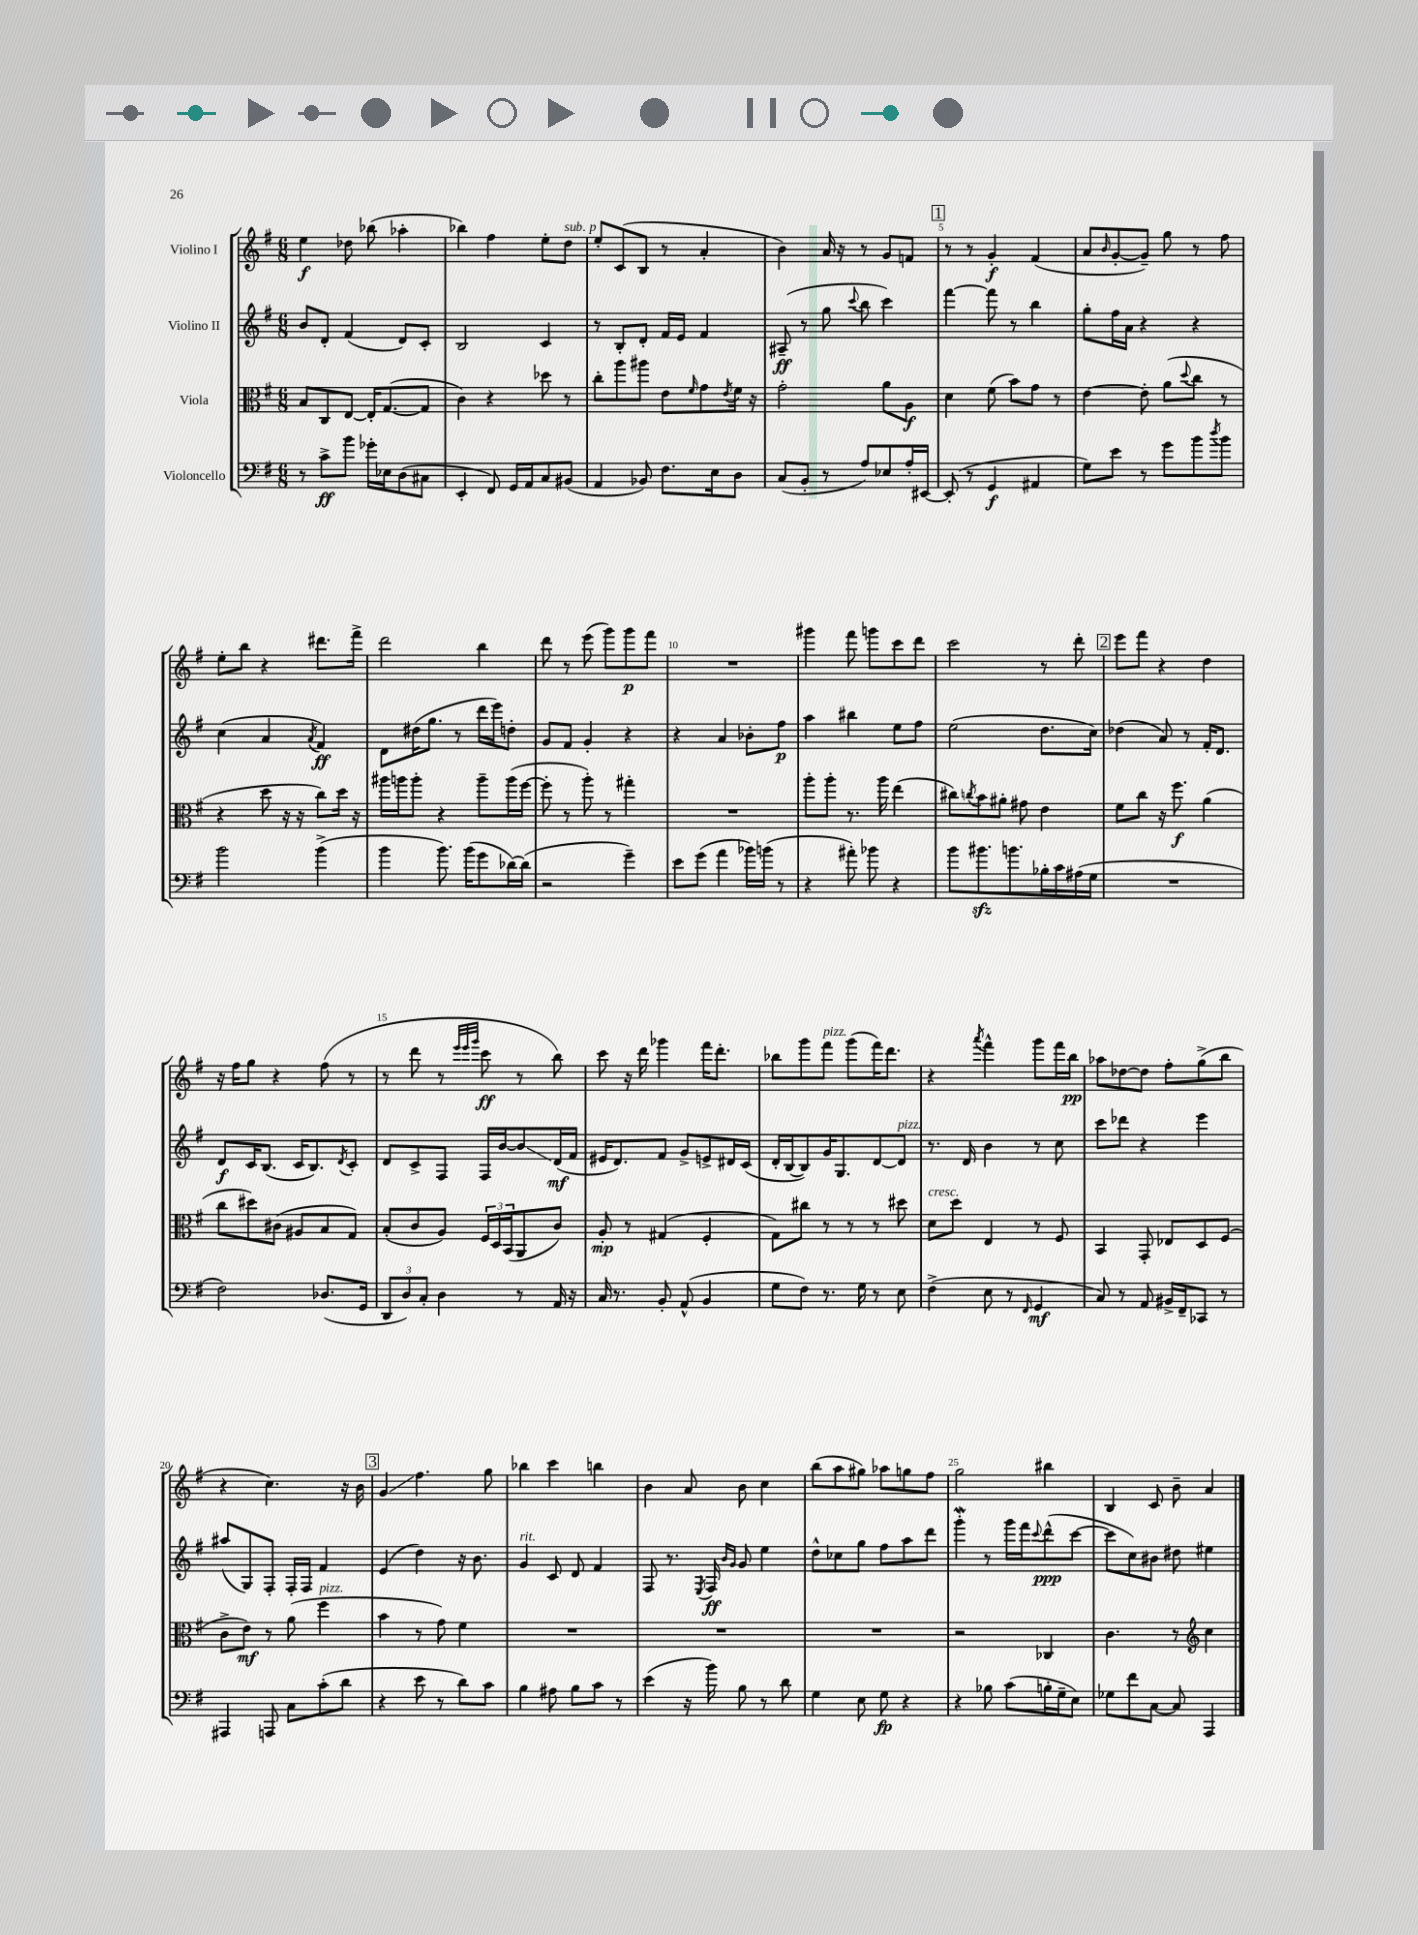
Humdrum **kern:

**kern	**kern	**kern	**kern
*staff4	*staff3	*staff2	*staff1
*clefF4	*clefC3	*clefG2	*clefG2
*k[f#]	*k[f#]	*k[f#]	*k[f#]
*M6/8	*M6/8	*M6/8	*M6/8
8r	8B/L	8b/L	4ee\
8c^\L	8C/	8d'/J	.
8b\J	[8E/J	(4f#/	8dd-\
16g-'\LL	16E'/]LK	.	(8bb-\
16E-\J	([8.G/	.	.
(8D\	.	8d/L)	4aa-'\
8C#\J	8G/]J	8c'/J	.
=	=	=	=
4EE'/	4c\)	2B/	4bb-\)
8FF#/)	4r	.	4ff#\
16GG/LL	.	.	.
16AA/J	.	.	.
8C/	8dd-\	4c/	8ee'\L
(8BB#/J	8r	.	8dd\J
=	=	=	=
4AA/	8cc'\L	8r	8ee'/L
.	8aa\	8B'/L	(8c/
8BB-/)	8aa#\J	8d'/J	8B/J
8.F#\L	8e\L	16f#/LL	8r
.	.	16e/JJ	.
.	16qqf#/	.	.
.	8g\	4f#/	4a'/
16E\k	.	.	.
.	8qe/	.	.
8D\J	16f#\Jk	.	.
.	16r	.	.
=	=	=	=
(8C/L	2g'\	(8A#~/	4b\)
8BB'/J	.	8r	.
8r	.	8gg\	16a/
.	.	.	16r
.	.	8qqccc/	.
8A/L)	.	8bb\	8r
8E-/	8a\L	4ccc\)	8g/L
16A'/L	8A\J	.	8f/J
[16EE#/JJ	.	.	.
=	=	=	=
(8EE#'/]	4d\	[4fff#\	8r
8r	.	.	8r
4GG/	(8f#\	8fff#\]	4g'/
.	8b\L)	8r	.
4AA#/	8g\J	4bb\	(4f#/
.	8r	.	.
=	=	=	=
8G\L)	[4e\	8gg'\L	8a/L
.	.	.	16qqb/
8e\J	.	16ff#\L	[8g'/
.	.	16a\JJ	.
8r	8e'\]	4r	8g~/]J)
8g\L	(8a\L	.	8gg\
.	8qqdd/	.	.
8b\	8cc\J	4r	8r
8qdd/	.	.	.
8b\J	8r	.	8ff#\
=	=	=	=
2b\	4r	(4cc\	8ee'\L
.	.	.	8bb\J
.	8dd\	4a/	4r
.	16r	.	.
.	16r	.	.
.	.	8qa/	.
(4b^\	8cc\L)	4f#/)	8.ddd#\L
.	16dd\Jk	.	.
.	16r	.	16fff#^\Jk
=	=	=	=
4b\	16aa#\LL	8d\L	2ddd\
.	16aa\J	.	.
.	8aa'\J	(16dd#\K	.
.	.	8.gg\J	.
8.b\)	4r	.	.
.	.	8r	.
(16b\LK	.	.	.
8g\	8aa~\L	16ddd\LL	4bb\
.	.	16eee\J)	.
[16d-\L)	(16aa\L	8dd'\J	.
(16d-\]JJ	[16ff#\JJ	.	.
=	=	=	=
2r	8ff#'\]	8g/L	8ddd\
.	8r	8f#/J	8r
.	8aa'\)	4g'/	(8eee\
.	8r	.	8ggg\L)
4g~\)	4gg#'\	4r	8ggg\
.	.	.	8fff#\J
=	=	=	=
8e\L	2.r	4r	2.r
(8g\J	.	.	.
4a\	.	4a/	.
16b-\LL)	.	8b-'\L	.
(16b\JJ	.	.	.
8r	.	8ff#\J	.
=	=	=	=
4r	8aa'\L	4aa\	4ggg#\
.	8aa'\J	.	.
8a#'\)	8.r	4bb#\	8fff#\
8b-\	.	.	8ggg\L
.	16aa\	.	.
4r	(4ee\	8ee\L	8ccc\
.	.	8ff#\J	8ddd\J
=	=	=	=
8b\L	8cc#\L)	(2ee\	2ccc\
.	8qcc/	.	.
8.b#\	8b\	.	.
.	8a#'\J	.	.
8.b\	.	.	.
.	8g#\	.	.
16B-'\L	4e\	8.dd\L	8r
16c\	.	.	.
(16A#\	.	.	8ddd'\
16G\JJ	.	16cc\Jk)	.
=	=	=	=
2.r	8f#\L	(4dd-\	8eee\L
.	8cc\J	.	8fff#\J
.	16r	8a/)	4r
.	8.ff#\	.	.
.	.	8r	.
.	(4a\	16f#'/LK	4dd\
.	.	8.d/J	.
=	=	=	=
2F#\)	8cc\L	8d/L	16r
.	.	.	16ff#\LK
.	8dd#\)	16c/K	8gg\J
.	.	(8.B/J	.
.	(8c#\J	.	4r
.	8A#/L	16c/LK	.
.	.	8.B/)	.
(8.D-/L	8B/	.	(8ff#\
.	.	8qd/	.
.	8G/J)	8c'/J	8r
16GG/Jk	.	.	.
=	=	=	=
12DD/L	(8B'/L	8d/L	8r
12D/)	.	.	.
.	8c/	8c^/	8ddd\
12C'/J	.	.	.
4D\	8A/J)	8F#/J	8r
.	.	.	32qqeee/LLL
.	.	.	32qqeee/
.	.	.	32qqggg/JJJ
.	24F#/LL	16F#/LL	8ccc\
.	24D/	.	.
.	.	[16b/J	.
.	(24BB/J	.	.
8r	8AA/	8b/]	8r
16AA/	8c/J)	(16d/L	8bb\)
16r	.	16f#/JJ	.
=	=	=	=
16C/	8A'/	16e#/LK	8ccc\
8.r	.	8.d/)	.
.	8r	.	16r
.	.	.	16ddd\
8BB'/	(4G#/	8f#/J	4ggg-\
(8AA^^/	.	8g^/L	.
4BB/	4F#'/	8e^/	16fff#\LK
.	.	.	8.ddd'\J
.	.	16d#/L	.
.	.	(16c/JJ	.
=	=	=	=
8G\L	8G\L)	16d'/LL	8bb-\L
.	.	[16B/J	.
8F#\J)	8cc#\J	8B/])	8ggg\
8.r	8r	16g/K	8fff#\J
.	.	8.G/	.
.	8r	.	(8ggg\L
16G\	.	.	.
8r	8r	[8d/	16fff#\K)
.	.	.	8.ddd\J
8E\	8dd#\	8d/]J	.
=	=	=	=
(4F#^\	8d\L	8.r	4r
.	8dd\J	.	.
.	.	16d/	.
.	.	.	8qaaa/
8E\	4E/	4b\	4fff#^^\
8r	.	.	.
16qqFF#/	.	.	.
4GG/	8r	8r	8ggg\L
.	8F#/	8cc\	16fff#\L
.	.	.	16bb\JJ
=	=	=	=
8C/)	4BB/	8ccc\L	8aa-\L
8r	.	8ddd-\J	[8dd-\
8AA/	8GG'/	4r	8dd-\]J
16BB#^/LL	8E-/L	.	8ff#'\L
16FF#~/J	.	.	.
8CC-/J	8D/	4eee\	(8gg^\
8r	(8F#/J	.	8bb\J
=	=	=	=
4AAA#/	8c^\L	(8aa#/L	4r
.	8e\J)	8G/)	.
8AAA/	8r	8F#'/J	4.cc\)
8C\L	(8a\	16F#'/LL	.
.	.	16F#/JJ	.
(8c'\	4ff#\	4f#/	.
8d\J	.	.	16r
.	.	.	16b\
=	=	=	=
4r	4b\	(4e/	4g/
8e\	8r	4dd\)	4.ff#\
8r	8g\)	.	.
8d\L)	4f#\	16r	.
.	.	8.b\	.
8c\J	.	.	8gg\
=	=	=	=
4B\	2.r	4g/	4bb-\
8A#\	.	8c/	4ccc\
8B\L	.	8d/	.
8c\J	.	4f#/	4bb\
8r	.	.	.
=	=	=	=
(4e\	2.r	8F#/	4b\
.	.	8.r	.
16r	.	.	8a/
.	.	8qE/	.
16b\)	.	16F#/	.
.	.	16qqb/LL	.
.	.	16qqg/JJ	.
8B\	.	8g/	8b\
8r	.	4ee\	4cc\
8d\	.	.	.
=	=	=	=
4G\	2.r	8dd^^\L	(8bb\L
.	.	8cc-\	8aa\
8E\	.	8gg\J	8gg#\J)
8G\	.	8ff#\L	8aa-\L
4r	.	8aa\	8gg\
.	.	8ddd\J	8ff#\J
=	=	=	=
4r	2r	4ggg'\	2gg\
8B-\	.	8r	.
(8c\L	.	16ggg\LL	.
.	.	16fff#\J	.
.	.	8qqccc/	.
16B'\L	4C-/	(8ddd^^\	4bb#\
16G~\J	.	.	.
8E\J)	.	[8ccc\J	.
=	=	=	=
8G-\L	4.c\	8ccc\]L	4B/
8f#\	.	8cc\)	.
[8C\J	.	8b#\J	8c/
8C/]	8r	8dd#\	8b~\
*	*clefG2	*	*
4AAA/	4cc\	4ee#\	4a/
==	==	==	==
*-	*-	*-	*-
